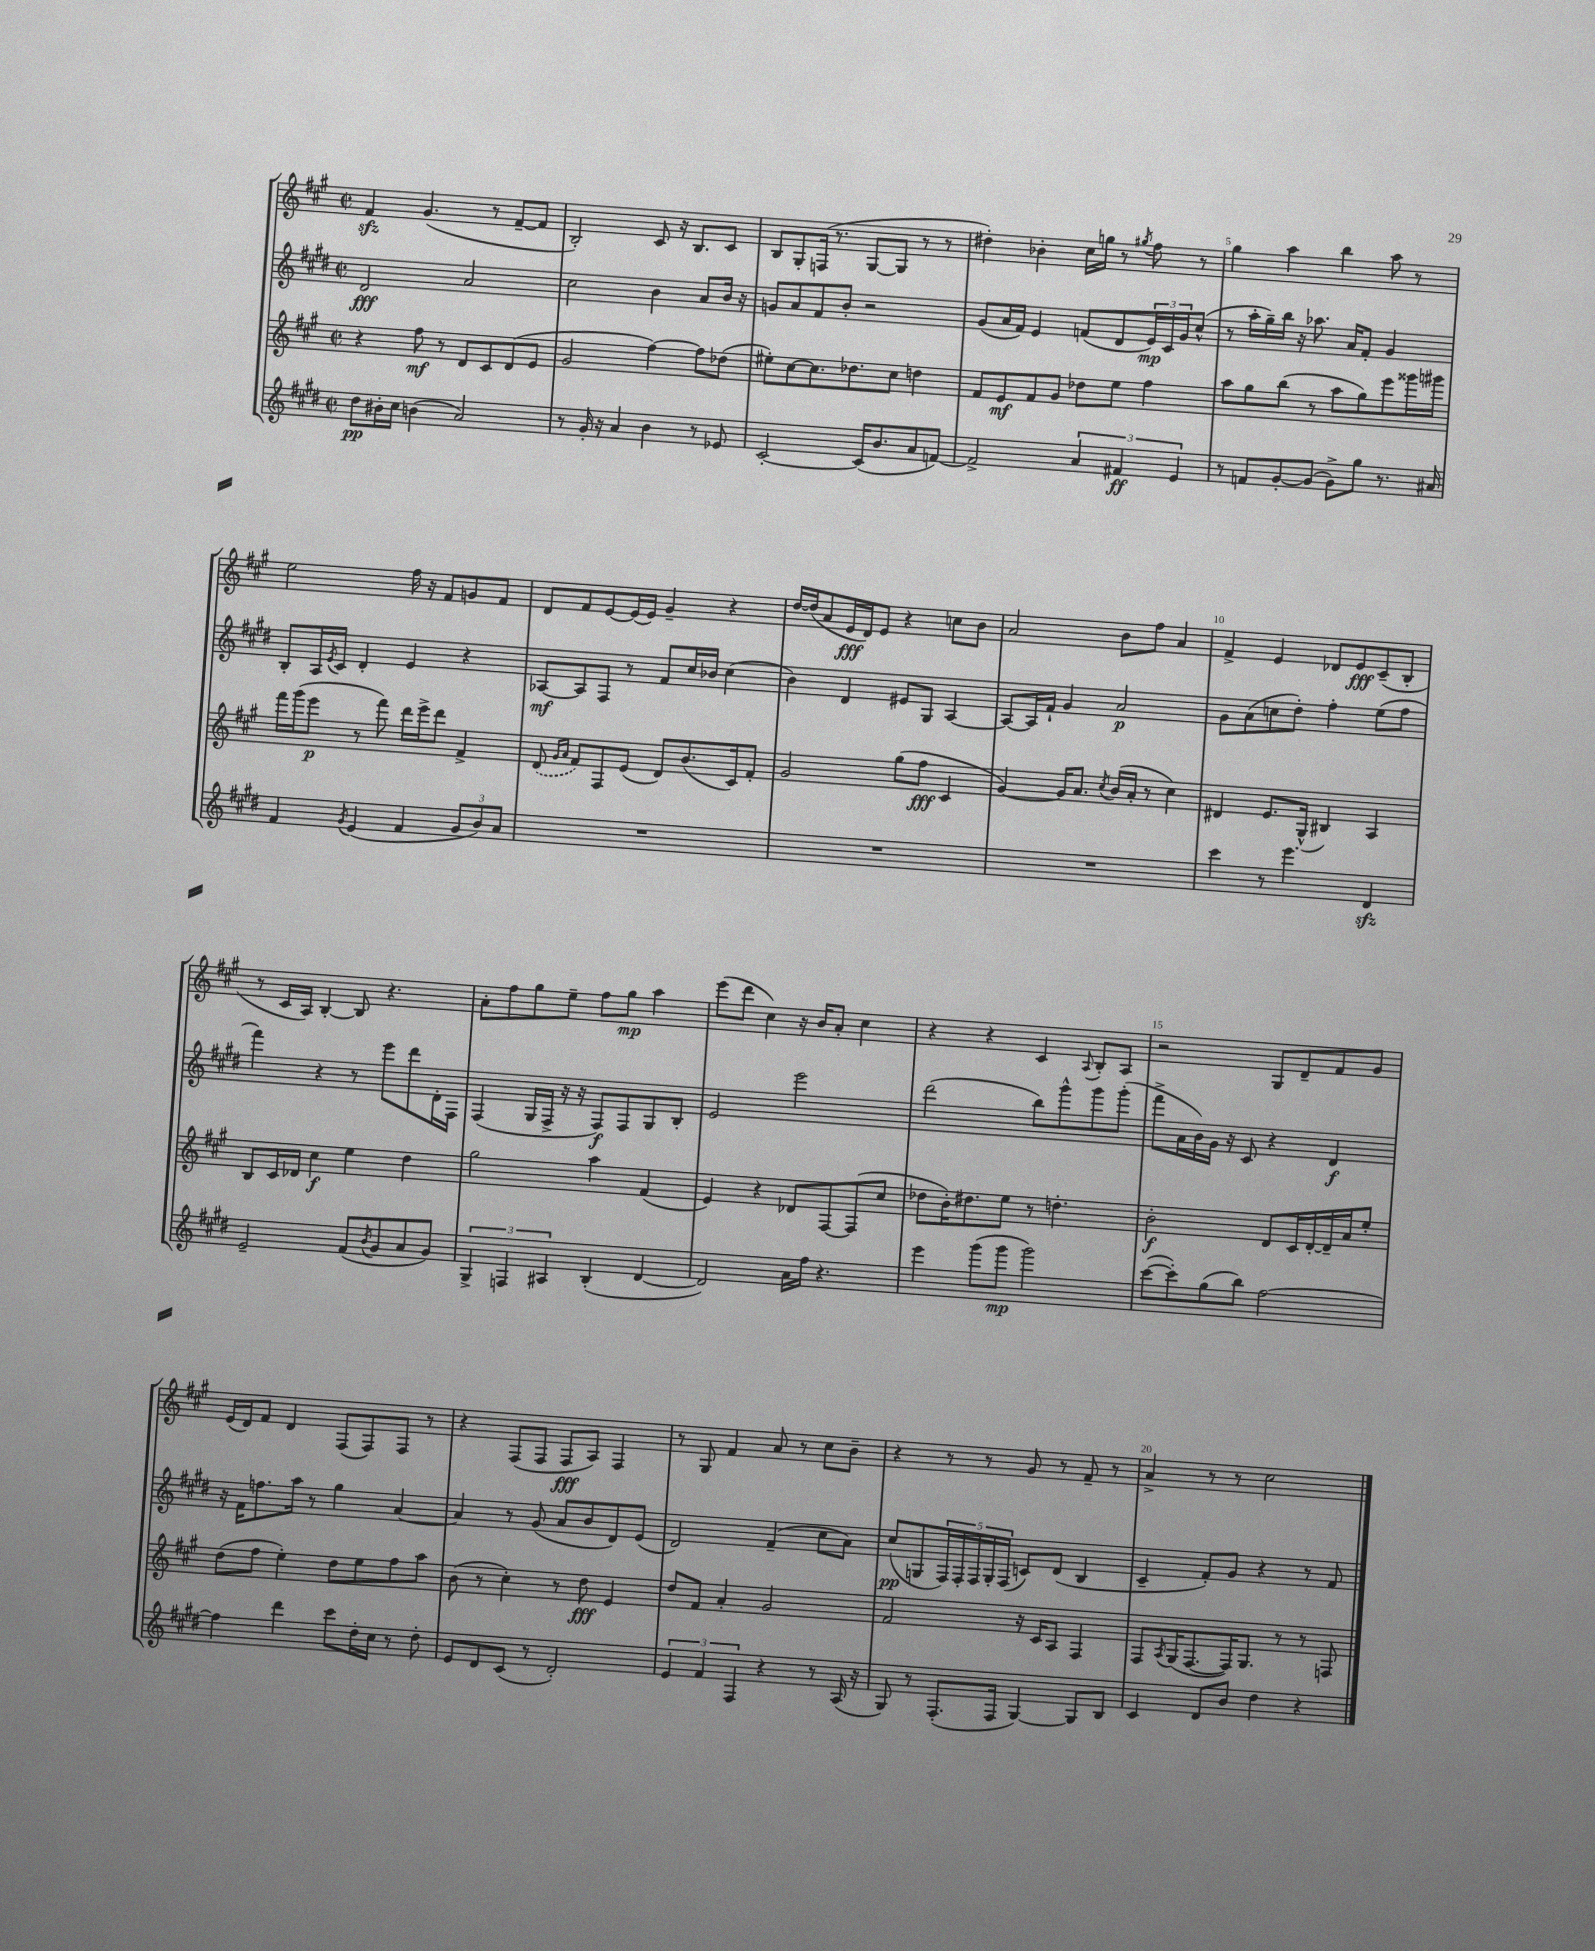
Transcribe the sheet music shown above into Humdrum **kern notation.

**kern	**dynam	**kern	**dynam	**kern	**dynam	**kern	**dynam
*part4	*part4	*part3	*part3	*part2	*part2	*part1	*part1
*staff4	*staff4	*staff3	*staff3	*staff2	*staff2	*staff1	*staff1
*clefG2	*	*clefG2	*	*clefG2	*	*clefG2	*
*k[f#c#g#d#]	*	*k[f#c#g#]	*	*k[f#c#g#d#]	*	*k[f#c#g#]	*
*M2/2	*	*M2/2	*	*M2/2	*	*M2/2	*
*met(c|)	*	*met(c|)	*	*met(c|)	*	*met(c|)	*
=1	=1	=1	=1	=1	=1	=1	=1
8dd#\L	pp	4r	.	2d#/	fff	4f#zz/	.
16b#X'\L	.	.	.	.	.	.	.
16cc#\JJ	.	.	.	.	.	.	.
(4bn\	.	8ff#\	mf	.	.	(4.g#/	.
.	.	8r	.	.	.	.	.
2a/)	.	8d/L	.	2a/	.	.	.
.	.	8c#/	.	.	.	8r	.
.	.	(8d/	.	.	.	[8f#~/L	.
.	.	8e/J	.	.	.	8f#/J]	.
=2	=2	=2	=2	=2	=2	=2	=2
8r	.	2g#/	.	2cc#\	.	2B'/)	.
16g#'/	.	.	.	.	.	.	.
16r	.	.	.	.	.	.	.
4a/	.	.	.	.	.	.	.
4b\	.	[4ff#\)	.	4b\	.	8c#/	.
.	.	.	.	.	.	16r	.
.	.	.	.	.	.	8.B/L	.
8r	.	8ff#\L]	.	8a/L	.	.	.
8e-X/	.	(8dd-X\J	.	16b/Jk	.	8c#/J	.
.	.	.	.	16r	.	.	.
=3	=3	=3	=3	=3	=3	=3	=3
[2c#'/	.	8ee#X'\L)	.	8gn/L	.	8B/L	.
.	.	[8cc#\	.	8a/	.	8G#'/	.
.	.	8.cc#\]	.	8f#/	.	(16Fn/Jk	.
.	.	.	.	.	.	8.r	.
.	.	.	.	8b'/J	.	.	.
.	.	8.dd-X\	.	.	.	.	.
(16c#/KL]	.	.	.	2r	.	[8G#/L	.
8.b/	.	.	.	.	.	.	.
.	.	8cc#\J	.	.	.	8G#/J]	.
8a/	.	4ddn\	.	.	.	8r	.
[8fn/J)	.	.	.	.	.	8r	.
=4	=4	=4	=4	=4	=4	=4	=4
2f^/]	.	8f#/L	.	(8g#/L	.	4dd#X'\)	.
.	.	8e/	mf	16a/L	.	.	.
.	.	.	.	16f#/JJ)	.	.	.
.	.	8f#/	.	4e/	.	4b-X'\	.
.	.	8g#/J	.	.	.	.	.
6a/	.	8dd-X\L	.	(8fn/L	.	16cc#\LL	.
.	.	.	.	.	.	16ggn\JJ	.
.	.	8ee\J	.	8d#/	.	8r	.
6f#X/	ff	.	.	.	.	.	.
.	.	.	.	.	.	8qgg#X/	.
.	.	4ff#\	.	24e/L)	mp	8ff#\	.
.	.	.	.	24c#/	.	.	.
6e/	.	.	.	24g#/J	.	.	.
.	.	.	.	(8cc#^^/J	.	8r	.
=5	=5	=5	=5	=5	=5	=5	=5
8r	.	8aa\L	.	8r	.	4gg#\	.
8fn/L	.	8gg#\	.	16aa'\LL	.	.	.
.	.	.	.	16gg#~\)	.	.	.
[8g#'/	.	(8bb\J	.	16bb\JJ	.	4aa\	.
.	.	.	.	16r	.	.	.
(8g#/J]	.	8r	.	8.aa-X\	.	.	.
8g#^\L)	.	8aa\L	.	.	.	4bb\	.
.	.	.	.	16a/KL	.	.	.
8gg#\J	.	8gg#\)	.	8f#'/J	.	.	.
8.r	.	8eee\	.	4g#/	.	8aa\	.
.	.	16ggg##X\L	.	.	.	8r	.
16a#X/	.	16ggg#X\JJ	.	.	.	.	.
!!LO:LB:g=z
=6	=6	=6	=6	=6	=6	=6	=6
4f#/	.	16fff#\LL	.	8B'/L	.	2ee\	.
.	.	(16ggg#\J	.	.	.	.	.
.	.	8eee\J	p	16A/L	.	.	.
.	.	.	.	8qe/	.	.	.
.	.	.	.	16c#/JJ	.	.	.
8qg#/	.	.	.	.	.	.	.
(4e/	.	8r	.	4d#'/	.	.	.
.	.	8fff#\)	.	.	.	.	.
4f#/	.	16ddd\LL	.	4e/	.	16ff#\	.
.	.	16eee^\J	.	.	.	16r	.
.	.	8ddd\J	.	.	.	8f#/L	.
12g#/L	.	4f#^/	.	4r	.	8gn/	.
12b/)	.	.	.	.	.	.	.
.	.	.	.	.	.	8f#/J	.
12a/J	.	.	.	.	.	.	.
=7	=7	=7	=7	=7	=7	=7	=7
1r	.	(8d/	.	[8A-X/L	mf	8d/L	.
.	.	16qqg#/LL	.	.	.	.	.
.	.	16qqa/JJ	.	.	.	.	.
.	.	8f#/L)	.	8A-/]	.	8f#/	.
.	.	8F#/	.	8F#/J	.	[8e/	.
.	.	(8e/J	.	8r	.	(16e/L]	.
.	.	.	.	.	.	16e/JJ)	.
.	.	8d/L)	.	8f#/L	.	4g#~/	.
.	.	(8.b/	.	16cc#/L	.	.	.
.	.	.	.	16b-X/JJ	.	.	.
.	.	.	.	(4cc#\	.	4r	.
.	.	16c#/k)	.	.	.	.	.
.	.	8f#'/J	.	.	.	.	.
=8	=8	=8	=8	=8	=8	=8	=8
1r	.	2g#/	.	4b\)	.	[16dd/LL	.
.	.	.	.	.	.	(16dd/J]	.
.	.	.	.	.	.	8a/	.
.	.	.	.	4d#/	.	16e/L	fff
.	.	.	.	.	.	16d/J)	.
.	.	.	.	.	.	8e/J	.
.	.	(8gg#\L	.	8e#X/L	.	4r	.
.	.	8ff#\J	fff	8G#/J	.	.	.
.	.	4c#/	.	[4A/	.	8ccn\L	.
.	.	.	.	.	.	8b\J	.
=9	=9	=9	=9	=9	=9	=9	=9
1r	.	[4g#/)	.	8A/L_	.	2a/	.
.	.	.	.	16A/L]	.	.	.
.	.	.	.	16f#`/JJ	.	.	.
.	.	16g#/KL]	.	4g#/	.	.	.
.	.	8.a/J	.	.	.	.	.
.	.	8qcc#/	.	.	.	.	.
.	.	(16b/LL	.	2a/	p	8b\L	.
.	.	16a'/JJ	.	.	.	.	.
.	.	8r	.	.	.	8ff#\J	.
.	.	4cc#\)	.	.	.	4a/	.
=10	=10	=10	=10	=10	=10	=10	=10
4ccc#\	.	4d#X/	.	8g#\L	.	4f#^/	.
.	.	.	.	(8a\	.	.	.
8r	.	8.e/L	.	8ccn\	.	4e/	.
4.eee\	.	.	.	8dd#'\J)	.	.	.
.	.	(16G#^^/Jk	.	.	.	.	.
.	.	4B#X/)	.	4ff#'\	.	8d-X/L	.
.	.	.	.	.	.	8e/	fff
4d#zz/	.	4A/	.	(8ee\L	.	(8c#~/	.
.	.	.	.	8ff#\J	.	8B'/J	.
!!LO:LB:g=z
=11	=11	=11	=11	=11	=11	=11	=11
2e~/	.	8B/L	.	4fff#\)	.	8r	.
.	.	16c#/L	.	.	.	16c#/LL	.
.	.	16d-X/JJ	.	.	.	16A/JJ)	.
.	.	4cc#\	f	4r	.	[4B'/	.
(8f#/L	.	4ee\	.	8r	.	8B/]	.
8qb/	.	.	.	.	.	.	.
8g#/	.	.	.	8eee\L	.	4.r	.
8a/	.	4dd\	.	8ddd#\	.	.	.
8g#/J)	.	.	.	16d#'\L	.	.	.
.	.	.	.	16F#\JJ	.	.	.
=12	=12	=12	=12	=12	=12	=12	=12
6G#^/	.	2gg#\	.	(4F#/	.	8a'\L	.
.	.	.	.	.	.	8ff#\	.
6Fn/	.	.	.	.	.	.	.
.	.	.	.	16G#/LL	.	8gg#\	.
.	.	.	.	16F#^/JJ	.	.	.
6A#X/	.	.	.	.	.	.	.
.	.	.	.	16r	.	8ee~\J	.
.	.	.	.	16r	.	.	.
(4B'/	.	4aa\	.	8F#/L)	f	8ff#\L	.
.	.	.	.	8F#/	.	8gg#\J	mp
[4d#/	.	(4f#/	.	8G#/	.	4aa\	.
.	.	.	.	8B'/J	.	.	.
=13	=13	=13	=13	=13	=13	=13	=13
2d#/])	.	4e/)	.	2e/	.	(8eee\L	.
.	.	.	.	.	.	8ddd\J	.
.	.	4r	.	.	.	4cc#\)	.
16a\LL	.	8d-X/L	.	2eee\	.	16r	.
16ff#\JJ	.	.	.	.	.	16b/KL	.
4.r	.	[8F#/	.	.	.	8a'/J	.
.	.	(8F#/]	.	.	.	4cc#\	.
.	.	8cc#/J	.	.	.	.	.
=14	=14	=14	=14	=14	=14	=14	=14
4eee\	.	8dd-X\L	.	(2ddd#\	.	4r	.
.	.	16b'\K)	.	.	.	.	.
.	.	8.dd#X\	.	.	.	.	.
(8ggg#\L	.	.	.	.	.	4r	.
8ggg#\J	mp	8ee\J	.	.	.	.	.
2ggg#\)	.	8r	.	8bb\L)	.	4c#/	.
.	.	4.ddn'\	.	8ggg#^^\	.	.	.
.	.	.	.	.	.	8qqA/	.
.	.	.	.	8ggg#\	.	8B'/L	.
.	.	.	.	(8ggg#'\J	.	8A/J	.
=15	=15	=15	=15	=15	=15	=15	=15
([8ccc#\L	.	2b'\	f	8fff#^\L	.	2r	.
8ccc#'\])	.	.	.	16a\L	.	.	.
.	.	.	.	16b\)	.	.	.
(8gg#\	.	.	.	16g#\JJ	.	.	.
.	.	.	.	16r	.	.	.
8bb\J)	.	.	.	8c#/	.	.	.
[2ff#\	.	8d/L	.	4r	.	8G#/L	.
.	.	16c#/L	.	.	.	8d~/	.
.	.	[16d'/	.	.	.	.	.
.	.	16d~/]	.	4d#/	f	8f#/	.
.	.	16a/J	.	.	.	.	.
.	.	8ee'/J	.	.	.	8g#/J	.
!!LO:LB:g=z
=16	=16	=16	=16	=16	=16	=16	=16
4ff#\]	.	(8dd\L	.	16r	.	(16e/LL	.
.	.	.	.	16f#\KL	.	16d/J)	.
.	.	8ff#\J	.	8.ffn\	.	8f#/J	.
4ddd#\	.	4ee'\)	.	.	.	4d/	.
.	.	.	.	16aa\Jk	.	.	.
.	.	.	.	8r	.	.	.
8ccc#\L	.	8dd\L	.	4gg#\	.	(8F#/L	.
16dd#'\L	.	8ee\	.	.	.	8F#/)	.
16cc#\JJ	.	.	.	.	.	.	.
8r	.	8ff#\	.	[4a/	.	8F#/J	.
8dd#'\	.	8aa\J	.	.	.	8r	.
=17	=17	=17	=17	=17	=17	=17	=17
8e/L	.	(8b\	.	4a/]	.	4r	.
8d#/	.	8r	.	.	.	.	.
(8c#/J	.	4cc#'\)	.	8r	.	(8F#/L	.
8r	.	.	.	(8g#/	.	8F#/J	.
2d#'/)	.	8r	.	8a/L	.	8F#/L	fff
.	.	8dd\	fff	8b/	.	8A/J)	.
.	.	4e/	.	8d#/)	.	4F#/	.
.	.	.	.	(8e/J	.	.	.
=18	=18	=18	=18	=18	=18	=18	=18
6e/	.	8dd/L	.	2d#/)	.	8r	.
.	.	8f#/J	.	.	.	8G#/	.
6f#/	.	.	.	.	.	.	.
.	.	4a'/	.	.	.	4f#/	.
6F#/	.	.	.	.	.	.	.
4r	.	2g#/	.	(4f#~/	.	8a/	.
.	.	.	.	.	.	8r	.
8r	.	.	.	8cc#\L	.	8cc#\L	.
(16A/	.	.	.	8a\J)	.	8b~\J	.
16r	.	.	.	.	.	.	.
=19	=19	=19	=19	=19	=19	=19	=19
8G#/)	.	2f#/	.	(8cc#/L	pp	4r	.
8r	.	.	.	8Gn/	.	.	.
(8.F#'/L	.	.	.	20F#/L)	.	8r	.
.	.	.	.	20F#'/	.	.	.
.	.	.	.	20F#/	.	.	.
.	.	.	.	.	.	8r	.
.	.	.	.	20G'/	.	.	.
16F#/Jk	.	.	.	.	.	.	.
.	.	.	.	(20F#/JJ	.	.	.
[4G#/)	.	16r	.	8cn/L)	.	8g#/	.
.	.	16c#/KL	.	.	.	.	.
.	.	8A/J	.	(8d#/J	.	8r	.
8G#/L]	.	4F#/	.	4B/	.	8f#~/	.
8B/J	.	.	.	.	.	8r	.
=20	=20	=20	=20	=20	=20	=20	=20
4c#/	.	8F#/L	.	4c#~/	.	4a^/	.
.	.	8qA/	.	.	.	.	.
.	.	(16G#/K	.	.	.	.	.
.	.	[8.F#/	.	.	.	.	.
8d#/L	.	.	.	8f#'/L)	.	8r	.
8b/J	.	16F#/K])	.	8g#/J	.	8r	.
.	.	8.G#/J	.	.	.	.	.
4dd#\	.	.	.	4r	.	2cc#\	.
.	.	8r	.	.	.	.	.
4r	.	8r	.	8r	.	.	.
.	.	8Fn/	.	8f#/	.	.	.
==	==	==	==	==	==	==	==
*-	*-	*-	*-	*-	*-	*-	*-
